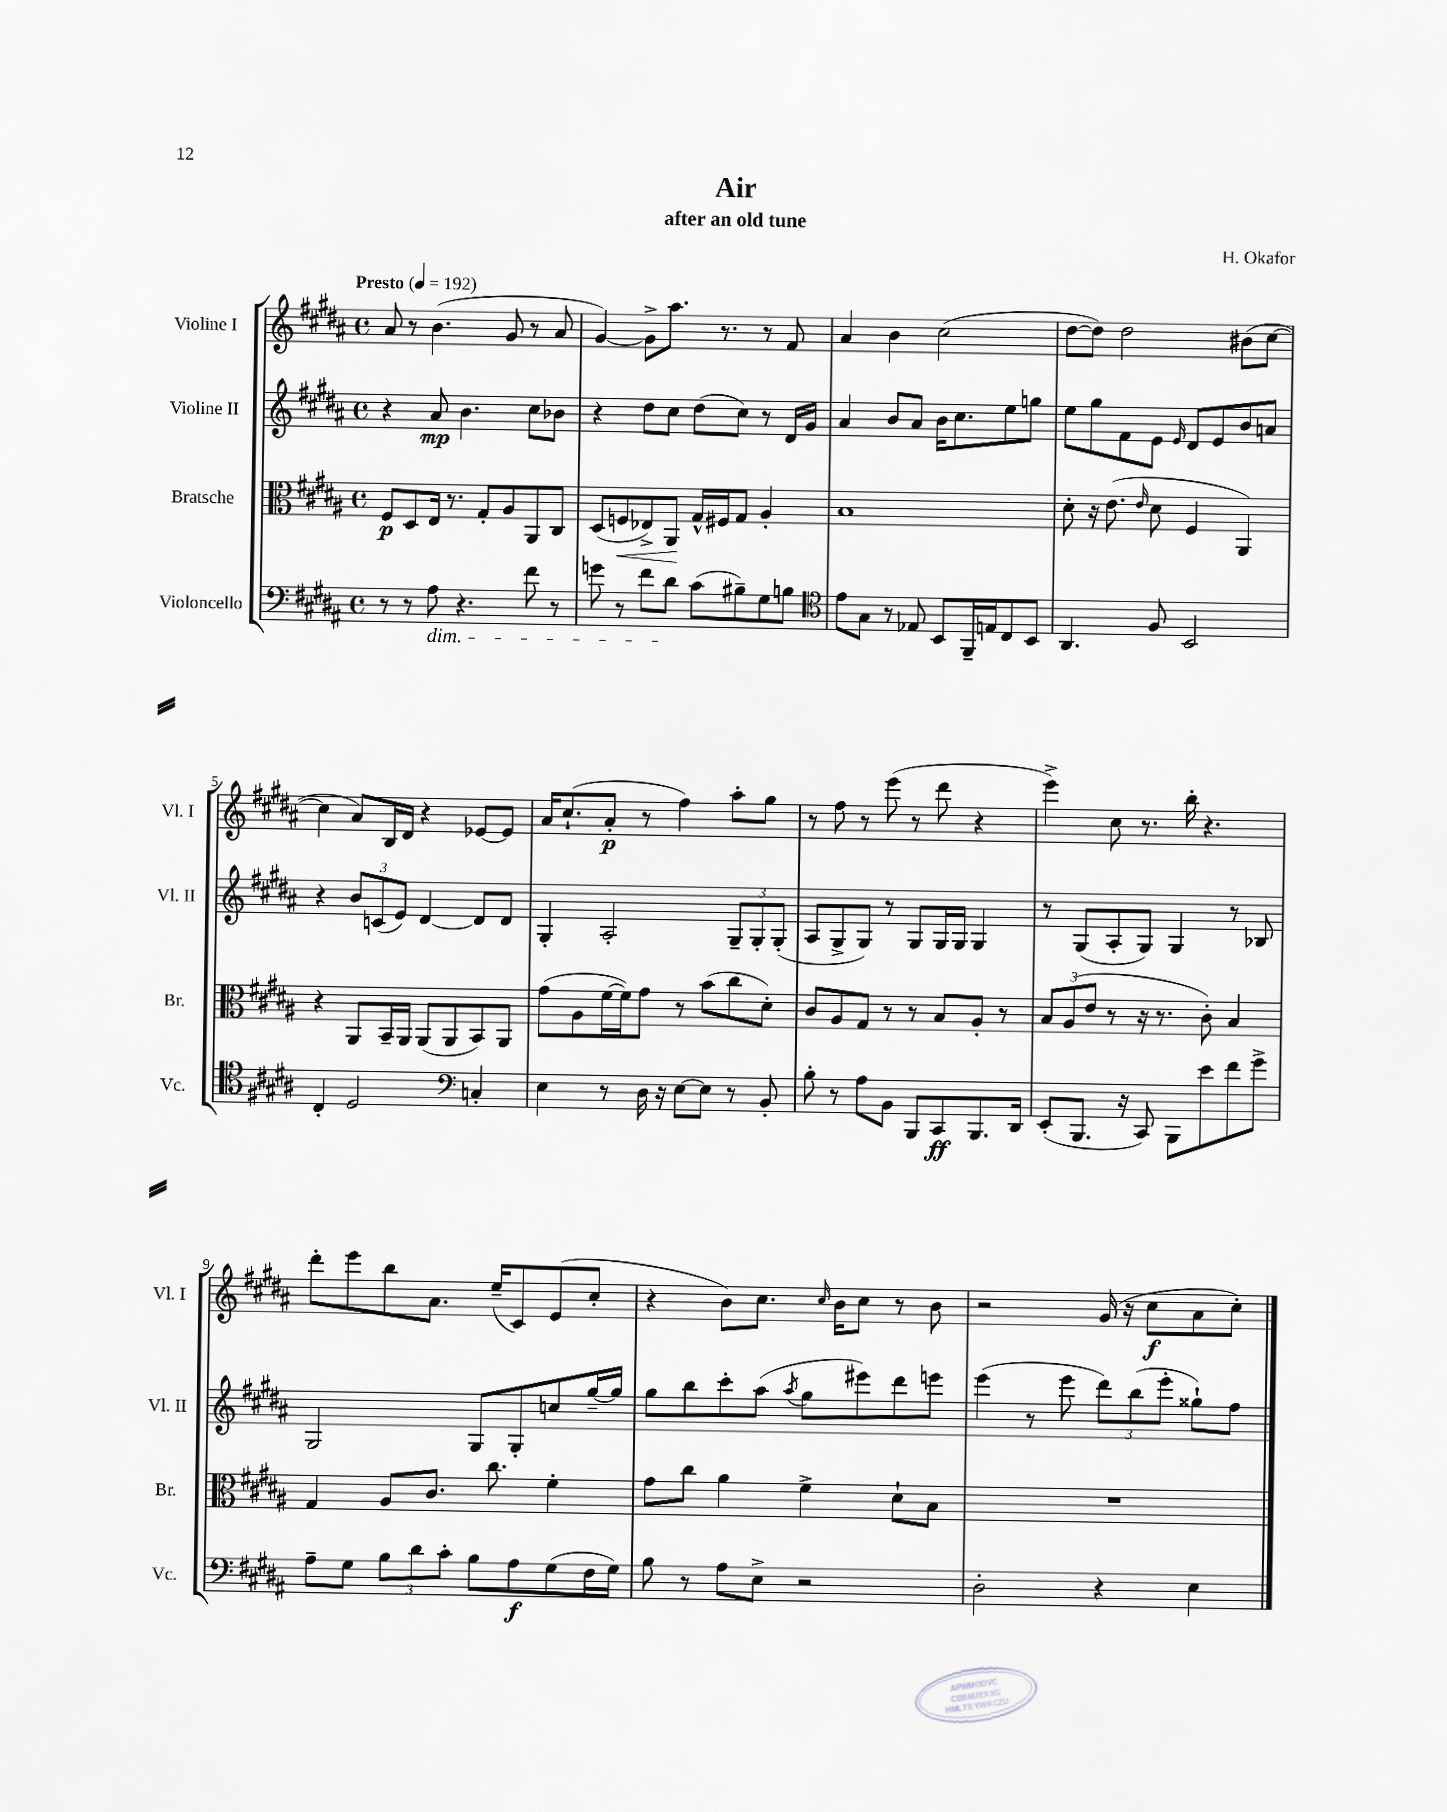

**kern	**dynam	**kern	**dynam	**kern	**dynam	**kern	**dynam
*part4	*part4	*part3	*part3	*part2	*part2	*part1	*part1
*staff4	*staff4	*staff3	*staff3	*staff2	*staff2	*staff1	*staff1
*I"Violoncello	*	*I"Bratsche	*	*I"Violine II	*	*I"Violine I	*
*I'Vc.	*	*I'Br.	*	*I'Vl. II	*	*I'Vl. I	*
*clefF4	*	*clefC3	*	*clefG2	*	*clefG2	*
*k[f#c#g#d#a#]	*	*k[f#c#g#d#a#]	*	*k[f#c#g#d#a#]	*	*k[f#c#g#d#a#]	*
*M4/4	*	*M4/4	*	*M4/4	*	*M4/4	*
*met(c)	*	*met(c)	*	*met(c)	*	*met(c)	*
*MM192	*	*MM192	*	*MM192	*	*MM192	*
=1	=1	=1	=1	=1	=1	=1	=1
!	!	!	!	!	!	!LO:TX:a:B:t=Presto	!
8r	.	8F#/L	p	4r	.	8a#/	.
8r	.	8D#/	.	.	.	8r	.
!LO:TX:b:i:t=dim.	!	!	!	!	!	!	!
8A#\	.	16E/Jk	.	8a#/	mp	(4.b\	.
.	.	8.r	.	.	.	.	.
4.r	.	.	.	4.b\	.	.	.
.	.	8G#'/L	.	.	.	.	.
.	.	8A#/	.	.	.	8g#/	.
8f#\	.	8AA#/	.	8cc#\L	.	8r	.
8r	.	8C#/J	.	8b-X\J	.	8a#/	.
=2	=2	=2	=2	=2	=2	=2	=2
8gn\	.	(8D#/L	.	4r	.	[4g#/)	.
!	!	!	!LO:HP:b	!	!	!	!
8r	.	8Fn/	<	.	.	.	.
8f#\L	.	8E-X^/)	.	8dd#\L	.	8g#^\L]	.
8d#\J	.	8AA#/J	.	8cc#\J	.	8.aa#\J	.
(8c#\L	.	16G#^^/LL	[	(8dd#\L	.	.	.
.	.	16F#X/J	.	.	.	8.r	.
8B#X~\)	.	8G#/J	.	8cc#\J)	.	.	.
8G#\	.	4A#'/	.	8r	.	8r	.
8Bn\J	.	.	.	16d#/LL	.	8f#/	.
.	.	.	.	16g#/JJ	.	.	.
=3	=3	=3	=3	=3	=3	=3	=3
*clefC4	*	*	*	*	*	*	*
8e\L	.	1B	.	4a#/	.	4a#/	.
8G#\J	.	.	.	.	.	.	.
8r	.	.	.	8b/L	.	4b\	.
8E-X/	.	.	.	8a#/J	.	.	.
8BB/L	.	.	.	16b\KL	.	(2cc#\	.
.	.	.	.	8.cc#\	.	.	.
16FF#~/L	.	.	.	.	.	.	.
16En/J	.	.	.	.	.	.	.
8C#/	.	.	.	8ee\	.	.	.
8BB/J	.	.	.	8ggn\J	.	.	.
=4	=4	=4	=4	=4	=4	=4	=4
4.AA#/	.	8d#'\	.	8ee\L	.	[8dd#\L	.
.	.	16r	.	8gg#\	.	8dd#\J])	.
.	.	(8.e\	.	.	.	.	.
.	.	.	.	8f#\	.	2dd#\	.
.	.	16qqe/	.	.	.	.	.
8F#/	.	8d#\	.	8e\J	.	.	.
.	.	.	.	16qqe/	.	.	.
2BB/	.	4F#/	.	8d#/L	.	.	.
.	.	.	.	8e/	.	.	.
.	.	4AA#/)	.	8b/	.	(8b#X\L	.
.	.	.	.	8an/J	.	[8cc#\J	.
!!LO:LB:g=z
=5	=5	=5	=5	=5	=5	=5	=5
4C#'/	.	4r	.	4r	.	4cc#\]	.
2D#/	.	8AA#/L	.	12b/L	.	8a#/L)	.
.	.	.	.	(12cn/	.	.	.
.	.	16BB~/L	.	.	.	16B/L	.
.	.	.	.	12e/J)	.	.	.
.	.	16AA#/JJ	.	.	.	16d#/JJ	.
.	.	(8AA#/L	.	[4d#/	.	4r	.
.	.	8AA#/	.	.	.	.	.
*clefF4	*	*	*	*	*	*	*
4Cn'/	.	8BB/)	.	8d#/L]	.	[8e-X/L	.
.	.	8AA#/J	.	8d#/J	.	8e-/J]	.
=6	=6	=6	=6	=6	=6	=6	=6
4E\	.	(8g#\L	.	4G#'/	.	16a#/KL	.
.	.	.	.	.	.	(8.cc#`/	.
.	.	8A#\	.	.	.	.	.
8r	.	[16f#\L	.	2A#'/	.	8a#'/J	p
.	.	16f#\J])	.	.	.	.	.
16D#\	.	8g#\J	.	.	.	8r	.
16r	.	.	.	.	.	.	.
[8E\L	.	8r	.	.	.	4ff#\)	.
8E\J]	.	(8b\L	.	.	.	.	.
8r	.	8cc#\	.	12G#~/L	.	8aa#'\L	.
.	.	.	.	12G#'/	.	.	.
8BB'/	.	8d#'\J)	.	.	.	8gg#\J	.
.	.	.	.	(12G#'/J	.	.	.
=7	=7	=7	=7	=7	=7	=7	=7
8B'\	.	8c#/L	.	8A#/L	.	8r	.
8r	.	8A#/	.	8G#^/	.	8ff#\	.
8A#\L	.	8G#/J	.	8G#/J)	.	8r	.
8BB\J	.	8r	.	8r	.	(8eee\	.
8BBB/L	.	8r	.	8G#/L	.	8r	.
8CC#/	ff	8B/L	.	16G#/L	.	8ddd#\	.
.	.	.	.	16G#/JJ	.	.	.
8.BBB/	.	8A#'/J	.	4G#/	.	4r	.
.	.	8r	.	.	.	.	.
16DD#/Jk	.	.	.	.	.	.	.
=8	=8	=8	=8	=8	=8	=8	=8
(8EE'/L	.	12B/L	.	8r	.	4eee^\)	.
.	.	(12A#/	.	.	.	.	.
8.BBB/J	.	.	.	(8G#/L	.	.	.
.	.	12e/J	.	.	.	.	.
.	.	8r	.	8A#'/	.	8cc#\	.
16r	.	.	.	.	.	.	.
8CC#/)	.	16r	.	8G#/J)	.	8.r	.
.	.	8.r	.	.	.	.	.
8BBB\L	.	.	.	4G#/	.	.	.
.	.	.	.	.	.	16bb'\	.
8e\	.	8c#'\)	.	.	.	4.r	.
8f#\	.	4B/	.	8r	.	.	.
8g#^\J	.	.	.	8B-X/	.	.	.
!!LO:LB:g=z
=9	=9	=9	=9	=9	=9	=9	=9
8A#~\L	.	4G#/	.	2G#/	.	8ddd#'\L	.
8G#\J	.	.	.	.	.	8eee\	.
12B\L	.	8A#/L	.	.	.	8bb\	.
12d#\	.	.	.	.	.	.	.
.	.	8.c#/J	.	.	.	8.a#\J	.
12c#'\J	.	.	.	.	.	.	.
8B\L	.	.	.	8G#/L	.	.	.
.	.	8.cc#\	.	.	.	(16ee~/KL	.
8A#\	f	.	.	8G#'/	.	8c#/)	.
(8G#\	.	4f#'\	.	8ccn/	.	(8e/	.
16F#\L	.	.	.	[16gg#~/L	.	8cc#'/J	.
16G#\JJ)	.	.	.	16gg#/JJ]	.	.	.
=10	=10	=10	=10	=10	=10	=10	=10
8B\	.	8g#\L	.	8gg#\L	.	4r	.
8r	.	8cc#\J	.	8bb\	.	.	.
8A#\L	.	4a#\	.	8ccc#'\	.	8b\L)	.
8E^\J	.	.	.	(8aa#\J	.	8.cc#\J	.
.	.	.	.	8qaa#/	.	.	.
2r	.	4f#^\	.	8gg#\L	.	.	.
.	.	.	.	.	.	16qqcc#/	.
.	.	.	.	.	.	16b\KL	.
.	.	.	.	8eee#X\)	.	8cc#\J	.
.	.	8d#`\L	.	8ddd#\	.	8r	.
.	.	8B\J	.	8eeen\J	.	8b\	.
=11	=11	=11	=11	=11	=11	=11	=11
2D#'\	.	1r	.	(4eee\	.	2r	.
.	.	.	.	8r	.	.	.
.	.	.	.	8eee\	.	.	.
4r	.	.	.	12ddd#\L)	.	(16g#/	.
.	.	.	.	.	.	16r	.
.	.	.	.	(12bb\	.	.	.
.	.	.	.	.	.	8cc#\L	f
.	.	.	.	12eee'\J	.	.	.
4E\	.	.	.	8gg##X`\L)	.	8a#\	.
.	.	.	.	8ff#\J	.	8cc#'\J)	.
==	==	==	==	==	==	==	==
*-	*-	*-	*-	*-	*-	*-	*-
